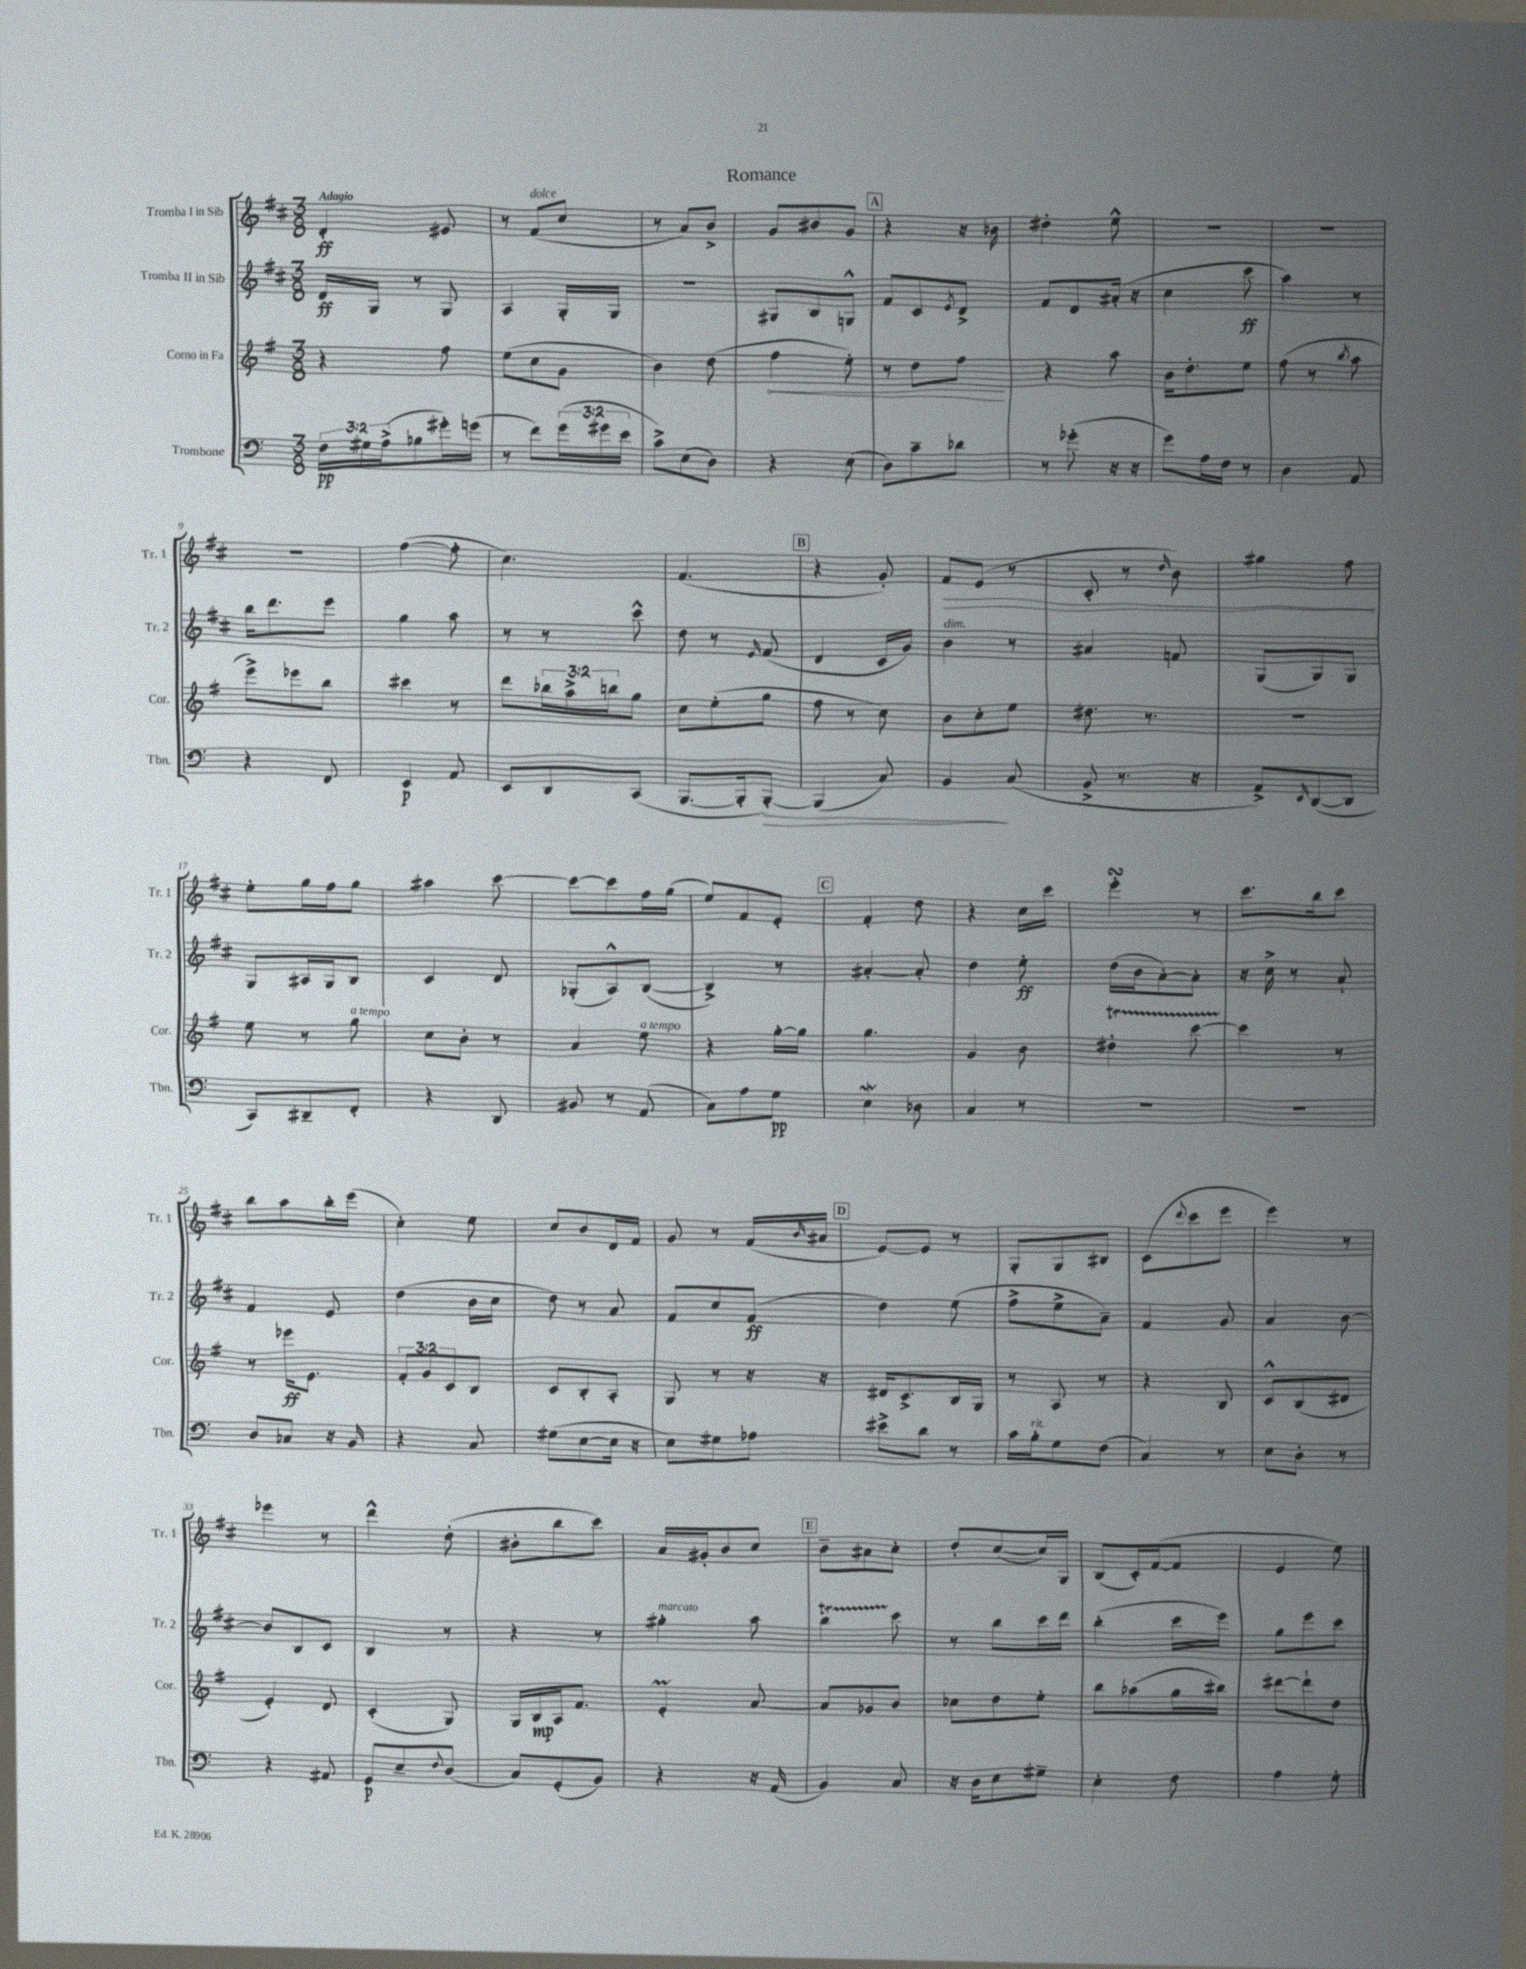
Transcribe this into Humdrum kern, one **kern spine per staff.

**kern	**kern	**kern	**kern
*staff4	*staff3	*staff2	*staff1
*clefF4	*clefG2	*clefG2	*clefG2
*k[]	*k[f#]	*k[f#c#]	*k[f#c#]
*M3/8	*M3/8	*M3/8	*M3/8
24F	4r	16d	4d'
24G#	.	.	.
.	.	16G	.
(24A^	.	.	.
8B-	.	8r	.
16g#')	8ff#	8G	8e#
(16g	.	.	.
=	=	=	=
8r	(8ee	4A	8r
8f)	8cc	.	(8f#
(24g	8g	16G'	8cc#
24g#	.	.	.
.	.	16G	.
24e	.	.	.
=	=	=	=
8c^)	4b)	4.r	8r
(8E	.	.	8a)
8D)	(8dd	.	8b^
=	=	=	=
4r	4ff#	8G#	8g
.	.	8B	8b#
(8E	8ee')	8G^^	8g
=	=	=	=
8D)	8r	8f#	4r
8c~	8dd	8c#	.
.	.	8qe	.
8d-	8ff#	8d^	16r
.	.	.	16b-
=	=	=	=
8r	4r	8f#	4dd#'
(8g-'	.	8d	.
16r	8aa	(16a#'	8ee^^
16r	.	16r	.
=	=	=	=
8g)	16b	4cc#	4.r
.	8.dd'	.	.
16A	.	.	.
16F	.	.	.
8r	8ee	8ccc#	.
=	=	=	=
4D	(8ff#	4aa)	4.r
.	8r	.	.
.	8qbb	.	.
8AA	8aa	8r	.
=	=	=	=
4r	8eee^)	16bb	4.r
.	.	8.ddd	.
.	8eee-	.	.
8FF	8bb	8eee	.
=	=	=	=
4EE	4ccc#	4gg	([4ff#
8AA	8r	8aa	8ff#']
=	=	=	=
8EE	8ddd	8r	4.cc#)
8DD	24bb-	8r	.
.	24aa^	.	.
.	24bb	.	.
(8CC	8gg	8ccc#^^	.
=	=	=	=
[8.BBB	8cc	8dd	(4.f#
.	(8ee'	8r	.
16BBB']	.	.	.
.	.	16qqe	.
[8BBB')	8gg	(8f#	.
=	=	=	=
(4BBB]	8ff#	4d	4r
.	8r	.	.
8C)	8cc)	16c#	8g')
.	.	16g)	.
=	=	=	=
4BB	8b	4b	8f#
.	8cc'	.	(8e
(8C	8ee	8r	8r
=	=	=	=
8BB^	8.dd#	4a#	8c#'
8.r	.	.	8r
.	8.r	.	.
.	.	.	16qqdd
.	.	8f	8b)
16r	.	.	.
=	=	=	=
8AA^)	4.r	(8G	4gg#
16qqEE	.	.	.
([8DD	.	8G)	.
8DD]	.	8G	8ff#
=	=	=	=
8CC)	8ee	8G	8ee'
8DD#~	8r	16A#	16gg
.	.	16G	16ff#
8FF'	8gg	8B	8gg
=	=	=	=
4r	8cc	4c#	4aa#
.	8b'	.	.
8DD	8r	8d	[8ccc#
=	=	=	=
8BB#	4a	(8G-'	8ccc#_
8r	.	8A^^)	8ccc#]
(8AA	8ee	([8B	16ff#
.	.	.	(16gg
=	=	=	=
8C)	4r	4B^])	8ee)
8A	.	.	8f#
8G	[16gg'	8r	8e'
.	16gg]	.	.
=	=	=	=
4E	4.gg	[4a#'	4f#'
8D-	.	8a#']	8dd
=	=	=	=
4C	4g	4dd	4r
8r	8b	8ee'	16cc#
.	.	.	16ccc#
=	=	=	=
4.r	4dd#'	(16dd	4eee'
.	.	16b	.
.	.	[8a')	.
.	[8ccc	8a']	8r
=	=	=	=
4.r	4ccc]	16r	8.ccc#
.	.	16cc#^	.
.	.	8r	.
.	.	.	16bb
.	8r	8a`	8ccc#
=	=	=	=
8D	8r	4f#	8bb
8C-	16eee-	.	8aa
.	8.e	.	.
16r	.	8e	16bb'
16BB	.	.	(16eee
=	=	=	=
4r	12f#'	(4dd	4cc#')
.	12g	.	.
.	12c	.	.
8C	8B	16b	8ee
.	.	16cc#	.
=	=	=	=
(8G#	8c	8dd)	8cc#
[8E	8B'	8r	8b
16E]	8A'	8a	16d
16r	.	.	16f#
=	=	=	=
8E)	8G	8f#	8g
8G#	8r	8cc#	8r
8A-	16r	(8f#	(16f#
.	.	.	16qqb
.	16r	.	16a#
=	=	=	=
8e#^	16d#	4dd)	[8e)
.	8.c^	.	.
8d	.	.	8e]
8r	16B	(8ee	8r
.	16G	.	.
=	=	=	=
16c	8r	8ff#^	8G'
16B'	.	.	.
8G	8A	8ee^	8G
(8F	8r	8a~)	8B#
=	=	=	=
4C)	4r	4f#	(8c#
.	.	.	8qqddd
.	.	.	8ccc#
8r	8B	8g	8eee
=	=	=	=
8E	8c^^	4a	4eee)
8D'	(8B	.	.
8r	8d#	[8b	8r
=	=	=	=
4r	4e')	8b]	4eee-
.	.	8B	.
8AA#	8d	8c#	8r
=	=	=	=
8GG	(4c'	4B	4ddd^^
8E~	.	.	.
8qqF	.	.	.
(8D	8G)	8r	(8dd'
=	=	=	=
8C)	16G	4r	8b#'
.	16B	.	.
(8GG'	16A	.	8bb
.	8.f#	.	.
8BB)	.	8r	8ccc#)
=	=	=	=
4r	4e'	4gg#'	16a
.	.	.	16g#'
.	.	.	8b
16r	[8a	8aa	8cc#
(16AA	.	.	.
=	=	=	=
4BB)	8a]	4bb	8b~
.	8g-	.	8a#
8C	8b	8ccc#	8cc#'
=	=	=	=
16r	8cc-	8r	8dd'
16D	.	.	.
8E	8dd	8bb	([8cc#
8G#~	8ee'	16ccc#	16cc#])
.	.	16ddd	16G
=	=	=	=
4E'	8bb	(4bb'	(8B
.	(8aa-	.	16c#')
.	.	.	([16f#
8F	16gg	16ccc#	8f#]
.	16bb#)	16eee)	.
=	=	=	=
4A	[8ddd#	8gg	4e
.	8ddd#`]	8eee	.
8G'	8dd	8ccc#	8ee)
==	==	==	==
*-	*-	*-	*-
